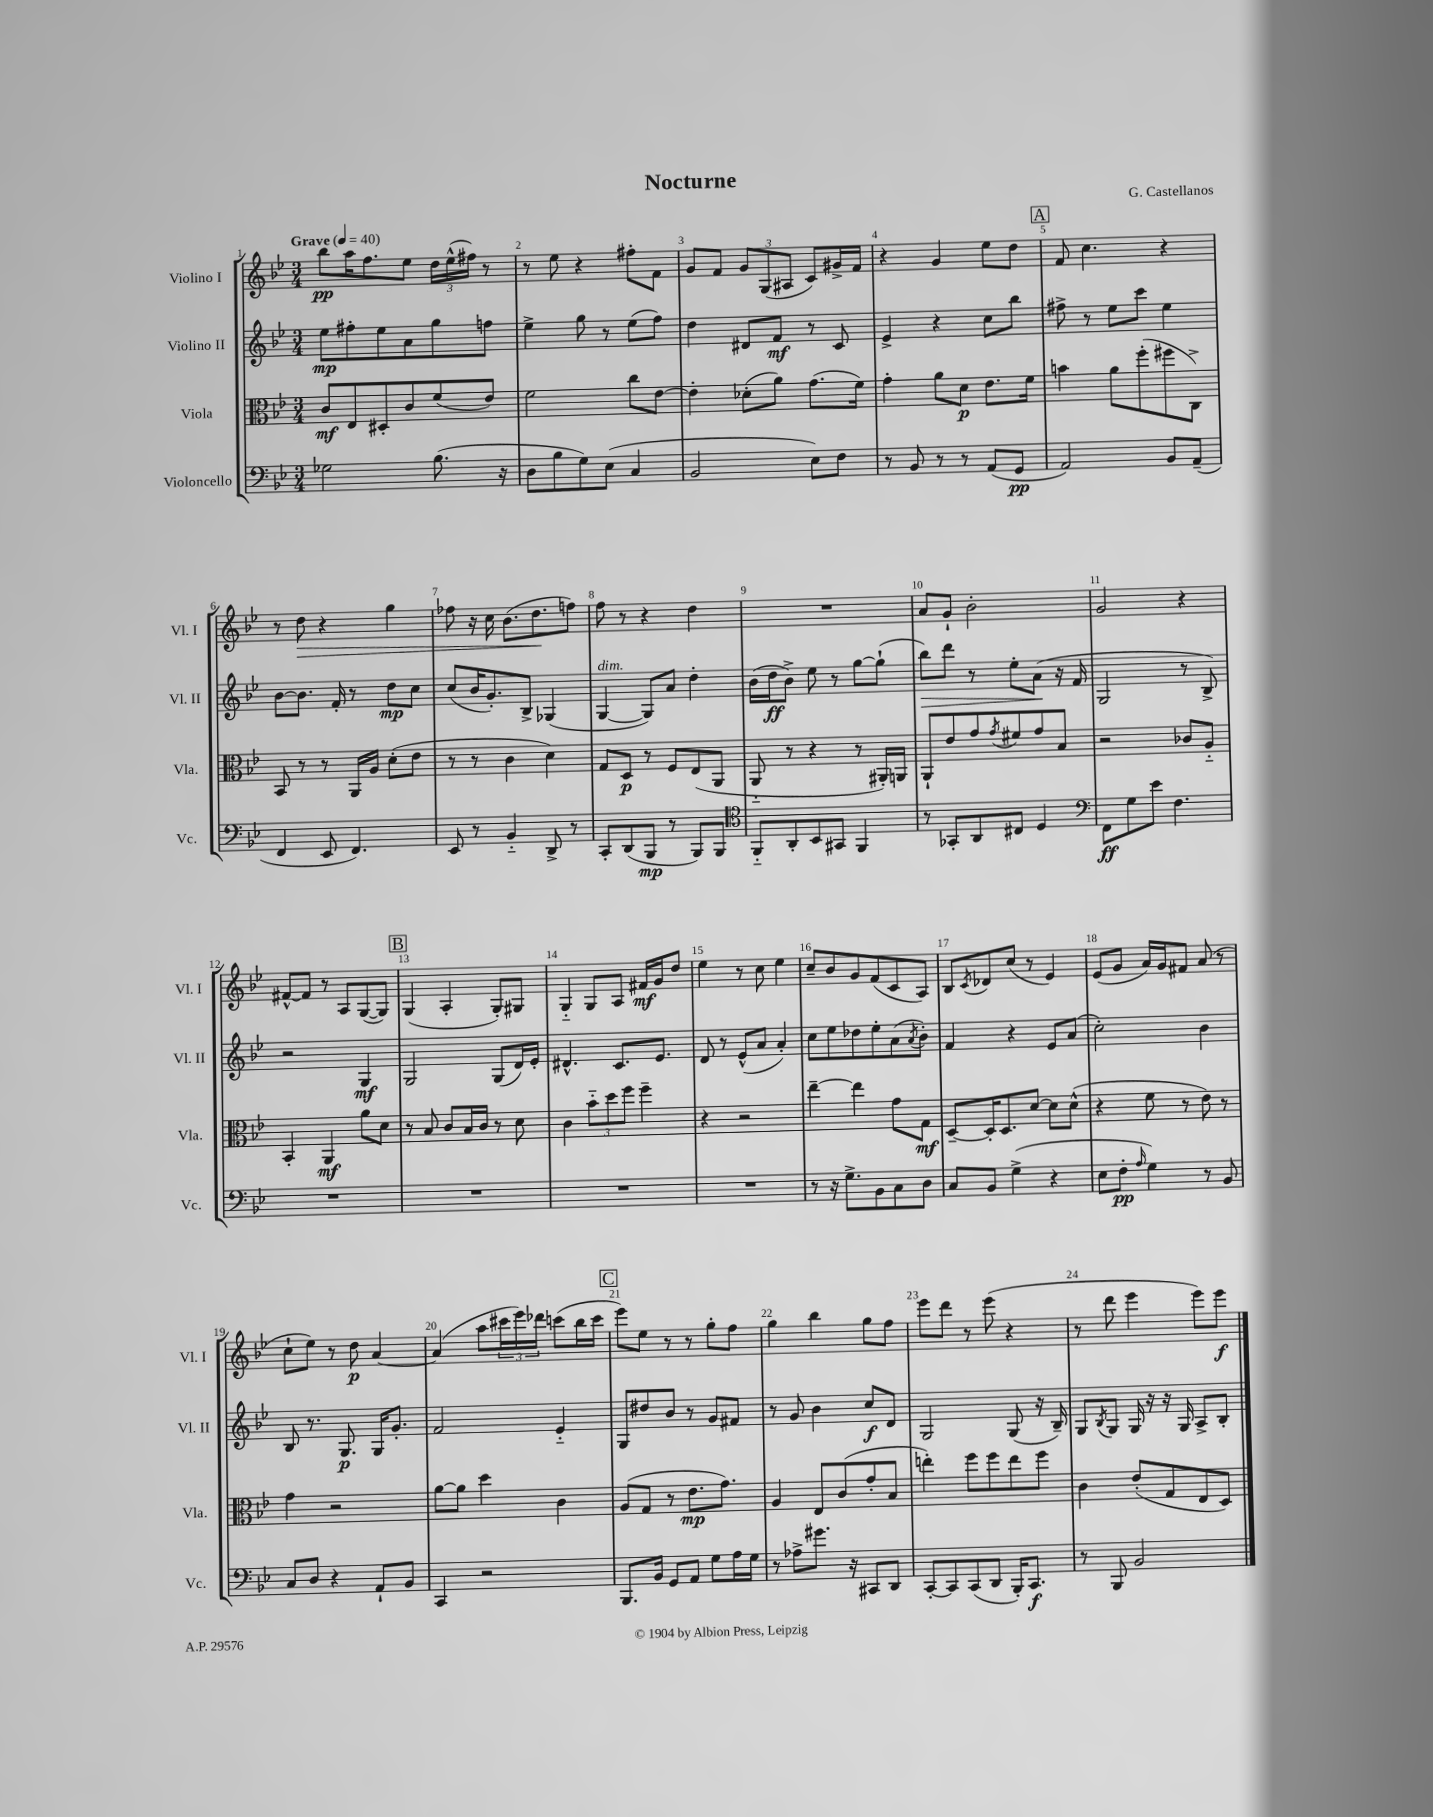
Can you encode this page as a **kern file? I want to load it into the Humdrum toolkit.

**kern	**kern	**kern	**kern
*staff4	*staff3	*staff2	*staff1
*clefF4	*clefC3	*clefG2	*clefG2
*k[b-e-]	*k[b-e-]	*k[b-e-]	*k[b-e-]
*M3/4	*M3/4	*M3/4	*M3/4
*MM40	*MM40	*MM40	*MM40
2G-	8c	8ee-	8bb-
.	8E-	8ff#'	16aa
.	.	.	8.ff
.	8D#'	8ee-	.
.	8c	8a	8ee-
(8.B-	(8f	8gg	24dd
.	.	.	(24ee-^^
.	.	.	24ff#)
.	8e-)	8ff	8r
16r	.	.	.
=	=	=	=
8D	2f	4ee-^	8r
8B-	.	.	8ee-
8G)	.	8gg	4r
(8E-	.	8r	.
4C	8cc	(8ee-	8ff#'
.	[8e-	8ff)	8f
=	=	=	=
2BB-	4e-']	4dd	8g
.	.	.	8f
.	(8d-'	8d#	12g
.	.	.	(12G
.	8a)	8f	.
.	.	.	12A#
8E-)	(8.g	8r	8c)
8F	.	8c	16g#^
.	16f)	.	16f
=	=	=	=
8r	4g'	4e-^	4r
8BB-	.	.	.
8r	8a	4r	4g
8r	8d	.	.
(8AA	8.e-	8cc	8ee-
8GG	.	8bb-	8dd
.	16f	.	.
=	=	=	=
2AA)	4b	8ff#^	8f
.	.	8r	4.cc
.	8a	8ee-	.
.	(8ff'	8ccc	.
8BB-	8ff#	4ee-	4r
(8AA~	8C^)	.	.
=	=	=	=
4FF	8BB-	[8b-	8r
.	8r	8.b-]	8dd
8EE-	8r	.	4r
.	.	16f'	.
4.FF)	16AA	8r	.
.	16A	.	.
.	(8d'	8dd	4gg
.	8e-	8cc	.
=	=	=	=
8EE-	8r	(8cc	8ff-
8r	8r	16b-	16r
.	.	8.g')	16cc
4BB-'~	4c	.	(8.b-
.	.	8B-^	.
.	.	.	8.dd
8DD^	4d)	(4G-	.
8r	.	.	8ff)
=	=	=	=
8CC'	8G	[4G	8ff
(8DD	8D	.	8r
8BBB-	8r	8G])	4r
8r	8F	8a	.
8BBB-)	(8E-	4dd'	4dd
8BBB-	8AA	.	.
=	=	=	=
*clefC4	*	*	*
8FF'~	8AA'~	(16b-	2.r
.	.	16dd	.
8AA'	8r	8b-^)	.
8BB-	4r	8ee-	.
8GG#	.	8r	.
4FF	8r	[8gg	.
.	16AA#')	(8gg`]	.
.	16AA	.	.
=	=	=	=
8r	8AA`	8bb-)	8a
8GG-'	8e-	8ddd	8g`
8AA	8g	8r	2b-'
.	8qg	.	.
8C#	8f#	8ee-'	.
4D	8g	(8a	.
.	8B-	16r	.
.	.	16f	.
=	=	=	=
*clefF4	*	*	*
8FF	2r	2G	2g
8G	.	.	.
8e-	.	.	.
4.F	.	.	.
.	8c-	8r	4r
.	8A'~	8B-^)	.
=	=	=	=
2.r	4BB-'	2r	[8f#^^
.	.	.	8f#]
.	4AA	.	8r
.	.	.	8A
.	8a	4G	([8G
.	8d	.	8G])
=	=	=	=
2.r	8r	2G	(4G
.	8B-	.	.
.	8c	.	4A'
.	16B-	.	.
.	16c	.	.
.	8r	(8G	8G')
.	8d	16d)	8G#
.	.	16e-'	.
=	=	=	=
2.r	4c	4.d#^^	4G'~
.	12b-'~	.	8G
.	12dd	.	.
.	.	8.c	8A
.	12ff	.	.
.	4ff~	.	16f#
.	.	8.e-	16g
.	.	.	8dd
=	=	=	=
2.r	4r	8d	4ee-
.	.	8r	.
.	2r	(8e-^^	8r
.	.	8a	8cc
.	.	4a')	4ee-
=	=	=	=
8r	[4ee-~	8cc	8cc~
16r	.	8ee-	8b-
8.G^	.	.	.
.	4ee-]	8dd-	8g
8BB-	.	8ee-'	(8f
8C	8g	(8a	8c
.	.	8qa	.
8D	8G	8b-')	8A)
=	=	=	=
8C	[8D~	4f	8B-
.	.	.	8qc
8BB-	16D']	.	8d-
.	8.D	.	.
(4G^	.	4r	(8cc
.	[8d	.	8r
4r	8d]	8e-	4e-)
.	(8d^^	(8a	.
=	=	=	=
8E-	4r	2cc')	(8e-
8F'	.	.	8g
16qqA	.	.	.
4G)	8f	.	16a)
.	.	.	16g
.	8r	.	8f#
8r	8e-)	4b-	(8a
8BB-	8r	.	8r
=	=	=	=
8C	4g	8B-	8cc`
8D	.	8.r	8ee-)
4r	2r	.	8r
.	.	8.G	.
.	.	.	8dd
8AA`	.	16G	[4a
.	.	8.g'	.
8BB-	.	.	.
=	=	=	=
4CC	[8a	2f	(4a]
.	8a]	.	.
2r	4dd	.	8aa
.	.	.	24ccc#
.	.	.	24eee-)
.	.	.	24ddd-
.	4c	4e-'~	(8ccc
.	.	.	16bb-
.	.	.	16ccc
=	=	=	=
8.BBB-	(8A	8G	8eee-)
.	8G	8dd#	8ee-
16BB-	.	.	.
8GG	8r	8b-	8r
8AA	8.e-	8r	8r
8G	.	8g	8gg'
.	8.g)	.	.
16A	.	8f#	8ff
16G	.	.	.
=	=	=	=
8r	4A	8r	4gg
8A-^	.	8g	.
8.g#	8E-	4b-	4bb-
.	(8c	.	.
16r	.	.	.
8CC#	8g'	8cc	8gg
8DD	8B-	8d	8ff
=	=	=	=
[8CC'	4ee')	2G	8eee-
8CC]	.	.	8ddd
(8CC	8ff	.	8r
8DD	8ff	.	(8eee-
16BBB-')	8ee	(8G	4r
8.CC	.	.	.
.	8ff	16r	.
.	.	16B-~)	.
=	=	=	=
8r	4c	8G	8r
.	.	8qB-	.
8BBB-	.	8G	8ddd
2BB-	(8e-'	16G	4eee-
.	.	16r	.
.	8G	16r	.
.	.	16G	.
.	8E-	8A^	8eee-)
.	8D)	8B-'	8eee-
==	==	==	==
*-	*-	*-	*-
